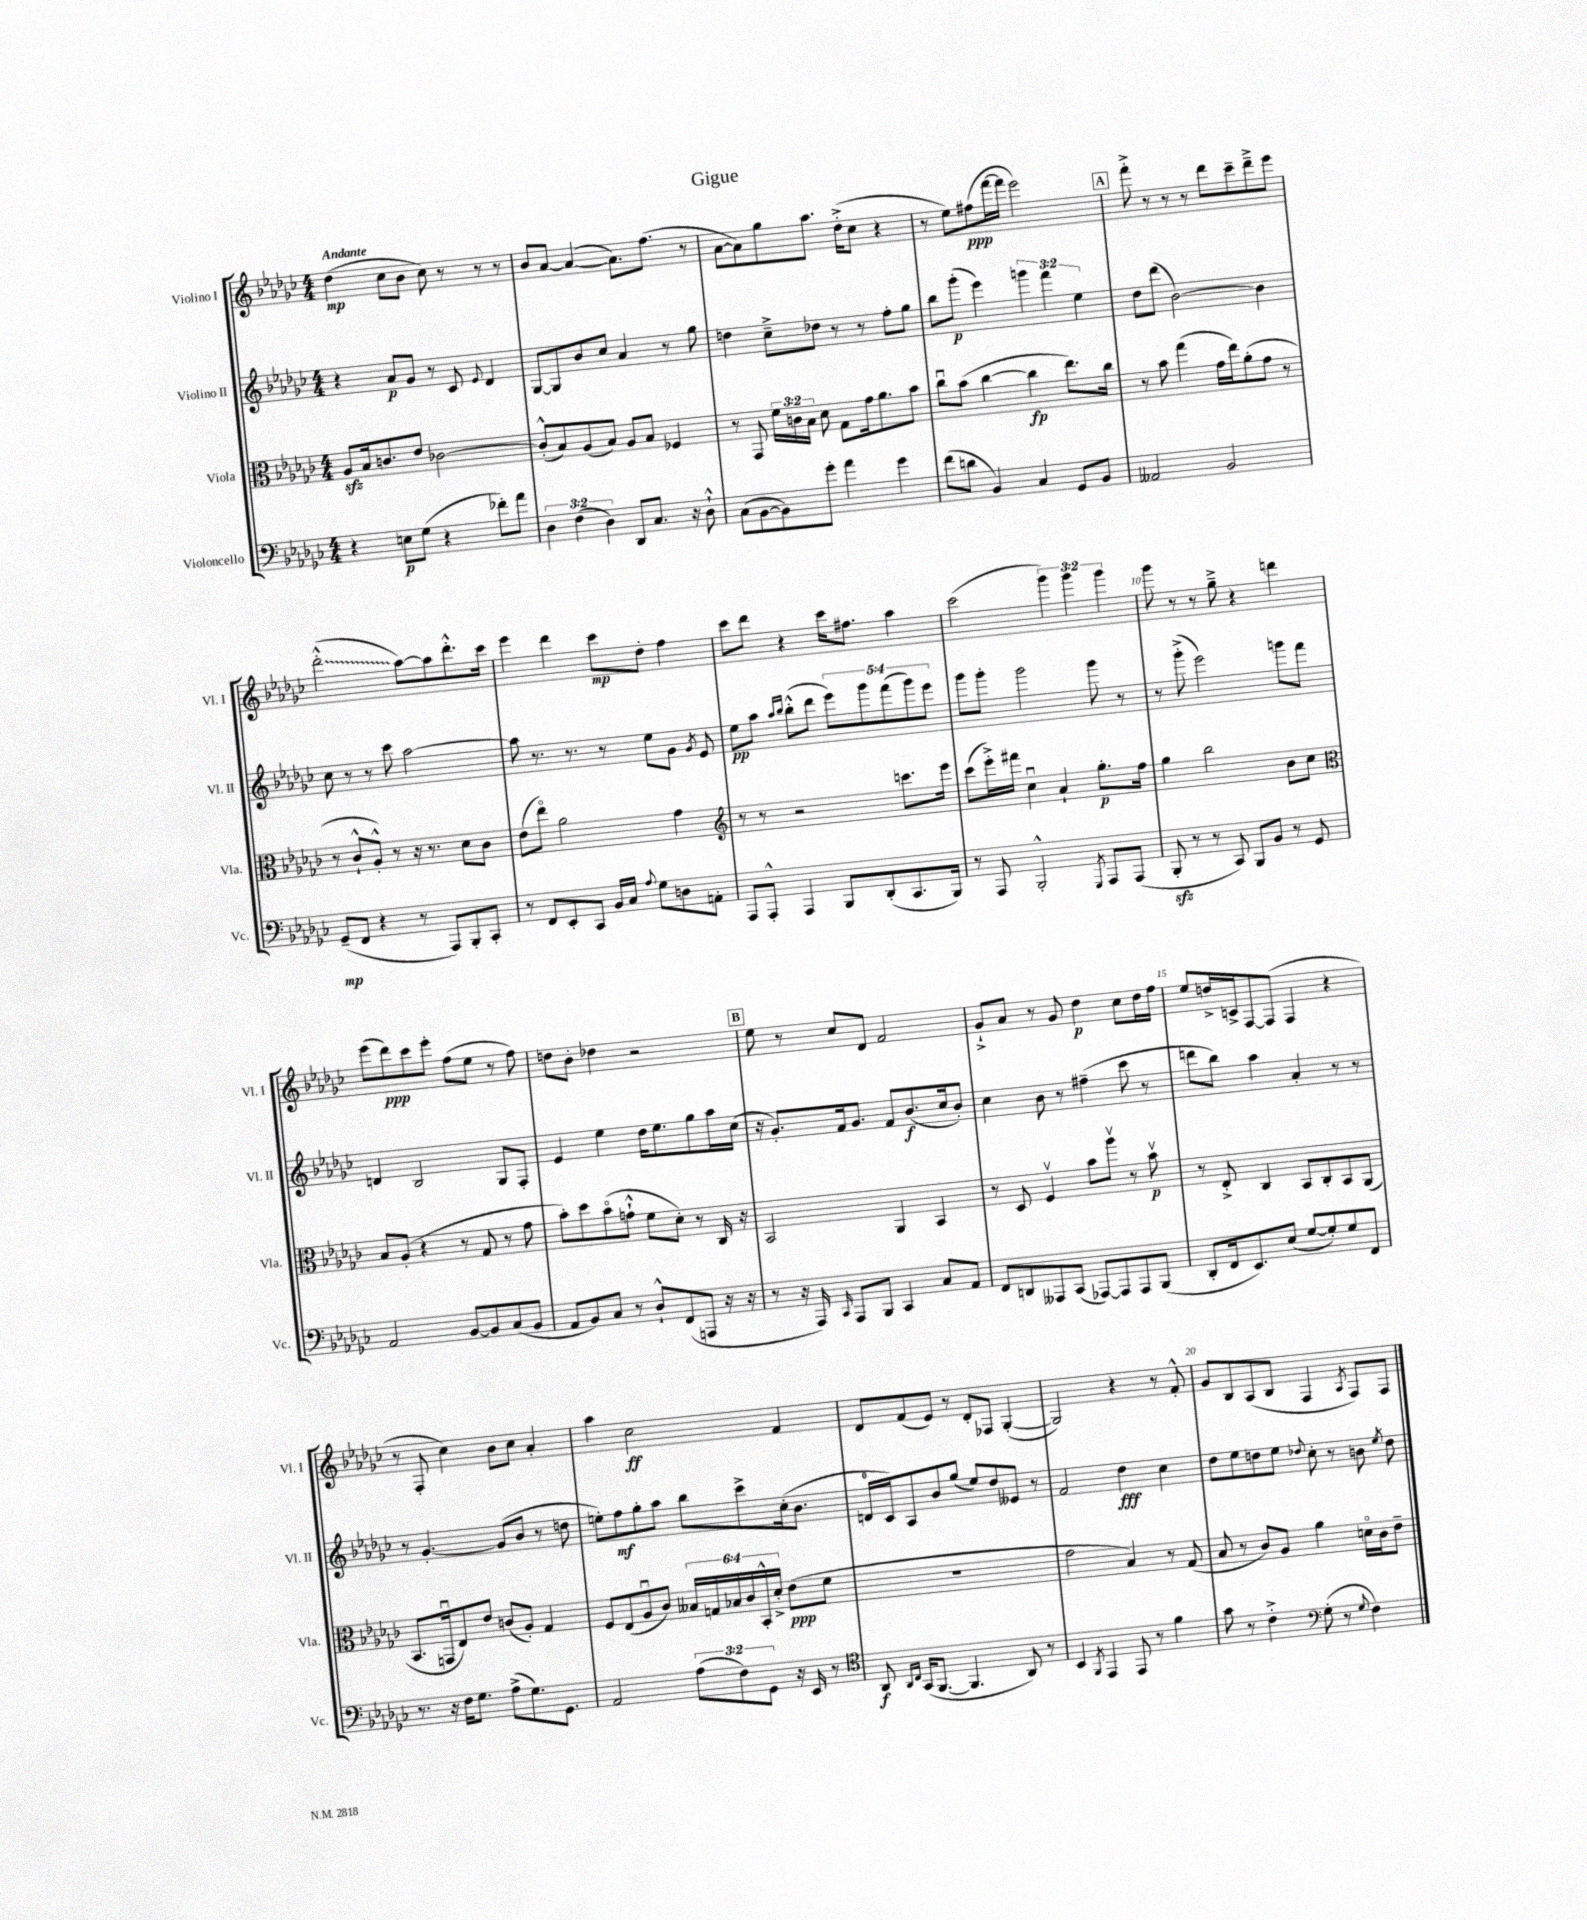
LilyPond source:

\header { title = "Gigue" }
<<
\new StaffGroup <<
\new Staff = "s0" \with { instrumentName = "Violino I" shortInstrumentName = "Vl. I" } {
    \clef treble \key ges \major \numericTimeSignature \time 4/4 \override Staff.TupletNumber.text = #tuplet-number::calc-fraction-text \tempo "Andante"
    \autoBeamOff des''4\mp( ces''8[ bes'8] ces''8) r8 r8 r8 |
    bes'8[ aes'8]~ aes'4~( aes'8.[) f''8.]( r8 |
    aes'8[~ aes'8) ges''8 aes''8.] des''16[-.->( ces''8] r4 |
    r8 ees''8[) fis''8\ppp( f'''16~ f'''16] ees'''2) |
    \mark \markup { \box "A" } f'''8-.-> r8 r8 r8 des'''8[ ces'''8-- des'''8---> ees'''8] |
    \once \override Glissando.style = #'zigzag des'''2-.-^\glissando( aes''8[~) aes''8 des'''8.-.-^ ces'''16] |
    ees'''4 des'''4 ces'''8[\mp des''8]-. f''4 |
    ces'''8[ des'''8] r4 ces'''16[ fis''8.] aes''4 |
    ces'''2( \tuplet 3/2 { ges'''4) ges'''4 ges'''4 } |
    ges'''8 r8 r8 ges''8---> r4 d'''4 |
    ees'''8[( des'''8\ppp) ces'''8 ees'''8]-. f''8[( ees''8] r8 f''8) |
    d''8[ bes'8]-. des''4 r2 |
    \mark \markup { \box "B" } ees''8 r8 ces''8[ des'8] f'2 |
    ges'8[-!-> aes'8] r8 ges'8 des''4\p ces''8[ des''16 f''16] |
    ees''8[ d''16-> c'16-> f8~ f8]( f4 r4 |
    r8 f8-. ces''4) bes'8[ ces''8] aes'4-. |
    aes''4 ces''2\ff f'4 |
    des'8[ f'8( ees'8]) r8 des'8[-. fes8] ges4~-.( |
    ges2) r4 r8 f'8-.-^ |
    ges'8[ bes8 aes8( bes8] f4 \acciaccatura { aes8 } f8[) f8] \bar "|." |
}
\new Staff = "s1" \with { instrumentName = "Violino II" shortInstrumentName = "Vl. II" } {
    \clef treble \key ges \major \numericTimeSignature \time 4/4 \override Staff.TupletNumber.text = #tuplet-number::calc-fraction-text
    \autoBeamOff r4 aes'8[\p ges'8] r8 ces'8 \appoggiatura { ees'8 } des'4 |
    ges8[~ ges8 bes'8 ces''8] aes'4 r8 ges''8 |
    d''4 ces''8[---> des''8] r8 r8 f''8[-. ges''8] |
    bes''8[ ges'''8]-.\p( ees'''4) \tuplet 3/2 { g'''4 f'''4 ees''4 } |
    \mark \markup { \box "A" } des''8[ des'''8]( bes'2~) bes'4 |
    ces''8 r8 r8 ces'''8 aes''2~ |
    aes''8 r8. r8. r8 ees''8[ ges'8] \acciaccatura { ges'8 } ees'8 |
    ees''8[\pp aes''8] \grace { aes''16[ bes''16] } bes''8[-.-^( des'''8] \tuplet 5/4 { ees'''8[) ges'''8 f'''8( ges'''8) ees'''8] } |
    ges'''8[ ges'''8]-. ges'''2 ges'''8 r8 |
    r8 ges'''8-.->( ees'''2) g'''8[ f'''8] |
    d'4 bes2 ges8[ f8]-. |
    ees'4 ees''4 des''16[ ees''8. ges''8 aes''16 ces''16]( |
    \mark \markup { \box "B" } r16 ges'8.[-.) f'16 ges'8.] f'8[ bes'8.\f( ces''16 bes'8]-.) |
    ces''4 bes'8 r8 fis''4--( ces'''8 r8 |
    d'''8[ bes''8]) aes''4 aes'4-. r8 r8 |
    r8 ges'4.~-. ges'8[( bes'8] r8 d''8 |
    e''8[-.) f''8\mf ges''8-. aes''8] bes''8[ ces'''8-> ces''16-.( bes'8.] |
    d'16[-0 ces'16) aes8 bes'8 ges''8]( ees''8[) des''8 eeses'8] r8 |
    f'2 des''4\fff ces''4 |
    des''8[ ees''8 d''8 ees''8] \appoggiatura { des''8 } ces''8-. r8 b'8 \acciaccatura { ees''8 } des''8 \bar "|." |
}
\new Staff = "s2" \with { instrumentName = "Viola" shortInstrumentName = "Vla." } {
    \clef alto \key ges \major \numericTimeSignature \time 4/4 \override Staff.TupletNumber.text = #tuplet-number::calc-fraction-text
    \autoBeamOff aes8[\sfz bes16 c'8. ees'8] ces'2~ |
    ces'8[-.-^( bes8) aes8( bes8]) aes8[ bes8] fes4 |
    r8 ges,8 \tuplet 3/2 { f'16[ c'16 bes16] } des'8 ges8[ ges'16 aes'8. bes'8] |
    ces''8[\downbow bes'8]( ces''4~ ces''4\fp ees''8.[) ces''16] |
    \mark \markup { \box "A" } r8 bes'8 ges''4( ges'16[ ees''16) aes'8-.( ges'8] r8 |
    r8 ces'8[-!-^ aes8]-.-^) r8 r16 r8. des'8[ ces'8] |
    ees'8[( ees''8]\flageolet) aes'2 ges'4 |
    \clef treble r8 r8 r2 c'''8.[ ees'''16] |
    ces'''8[( ees'''16-.->) fis'''16] ces''4\downbow aes'4-! ges''8.[-.\p f''16] |
    ges''4 bes''2 bes'8[ ces''8] |
    \clef alto bes8[ aes8]-.( r4 r8 ges8 r8 ges'8 |
    bes'8[-.) des''8 bes'8\flageolet( g'8]-!-^ f'8[ des'8]-.) r8 ces16 r16 |
    \mark \markup { \box "B" } bes,2 aes,4 bes,4 |
    r8 des8 f4\upbow bes'8[ aes''8]\upbow r8 bes'8\upbow\p |
    r8 ees8-.-> ces4 bes,8[ ces8-. bes,8 aes,8]( |
    bes,8.[ g,16\downbow ees8) ees'8] c'8[( aes8]-.) ges4 |
    f8[ ees8( aes8\downbow ces'8]) \tuplet 6/4 { beses16[ g16 bes16 ces'16 bes,16-.-^ des'16]-.-> } ees'8[\ppp( f'8] |
    R1 |
    ges'2 bes4) r8 ges8( |
    bes8 r8 ces'8[) aes8] aes'4 d'16[\flageolet ces'16 ees'8]-- \bar "|." |
}
\new Staff = "s3" \with { instrumentName = "Violoncello" shortInstrumentName = "Vc." } {
    \clef bass \key ges \major \numericTimeSignature \time 4/4 \override Staff.TupletNumber.text = #tuplet-number::calc-fraction-text
    \autoBeamOff r4 e8[\p ges8]( r4 fes'8[-.) aes'8] |
    \tuplet 3/2 { des4 f4( des4) } des,8[ ces8.] r16 des8-!-^ |
    ces8[( bes,8~ bes,8) ges'8]-. aes'4 ges'4 |
    f'8[( d'8] bes,4) ces4 ges,8[ bes,8] |
    \mark \markup { \box "A" } aeses,2 bes,2 |
    ges,8[--\mp( f,8] r4 r8 aes,,8[) bes,,8-. ces,8]-. |
    r8 f,8[ ees,8-. ces,8] bes,16[ ces16] \appoggiatura { aes8 } ges8[ d8 a,8]-. |
    aes,,8[ aes,,8]-.-^ aes,,4 bes,,8[ des,8-.( ces,8. bes,,16]) |
    r8 aes,,8 bes,,2-.-^ \acciaccatura { ges,,8 } aes,,8[ aes,,8]( |
    bes,,8-.\sfz r8 r8 ces,8) bes,,8[ bes,8] r8 ges,8 |
    aes,2 bes,8[~ bes,8 ces8( bes,8] |
    aes,8[ bes,8) ces8] r8 des8[-!-^ f,8( a,,8] r16 r16 |
    \mark \markup { \box "B" } r8 r16 aes,,16) \grace { ces,16 } aes,,8[ bes,,8] ces,4 ces8[ aes,8] |
    f,8[ d,8 aeses,,8 ces,8]( aes,,8[~) aes,,8 aes,,8 bes,,8]( |
    des,8[-. f,16 ees,8.) ees8]( ges8[~ ges8-.) ges8 f,8] |
    r8. r16 f16[ ges8.] aes8[->( ges8.) ges,8.] |
    aes,2 \tuplet 3/2 { aes8[( f8) ges,8] } r16 ees,16 r8 |
    \clef tenor aes,8\f \grace { aes,16[ ces16] } ges,16[( f,8.]~ f,4. aes,8) r8 |
    bes,4 \acciaccatura { f,8 } ees,4 ees,8 r8 f'4 |
    ges'8 r8 ces'4-.-> \clef bass ges8-.( r8 \appoggiatura { ges8 } f4) \bar "|." |
}
>>
>>
\layout { \context { \Score \override BarNumber.break-visibility = ##(#f #t #t) barNumberVisibility = #(every-nth-bar-number-visible 5) } }
